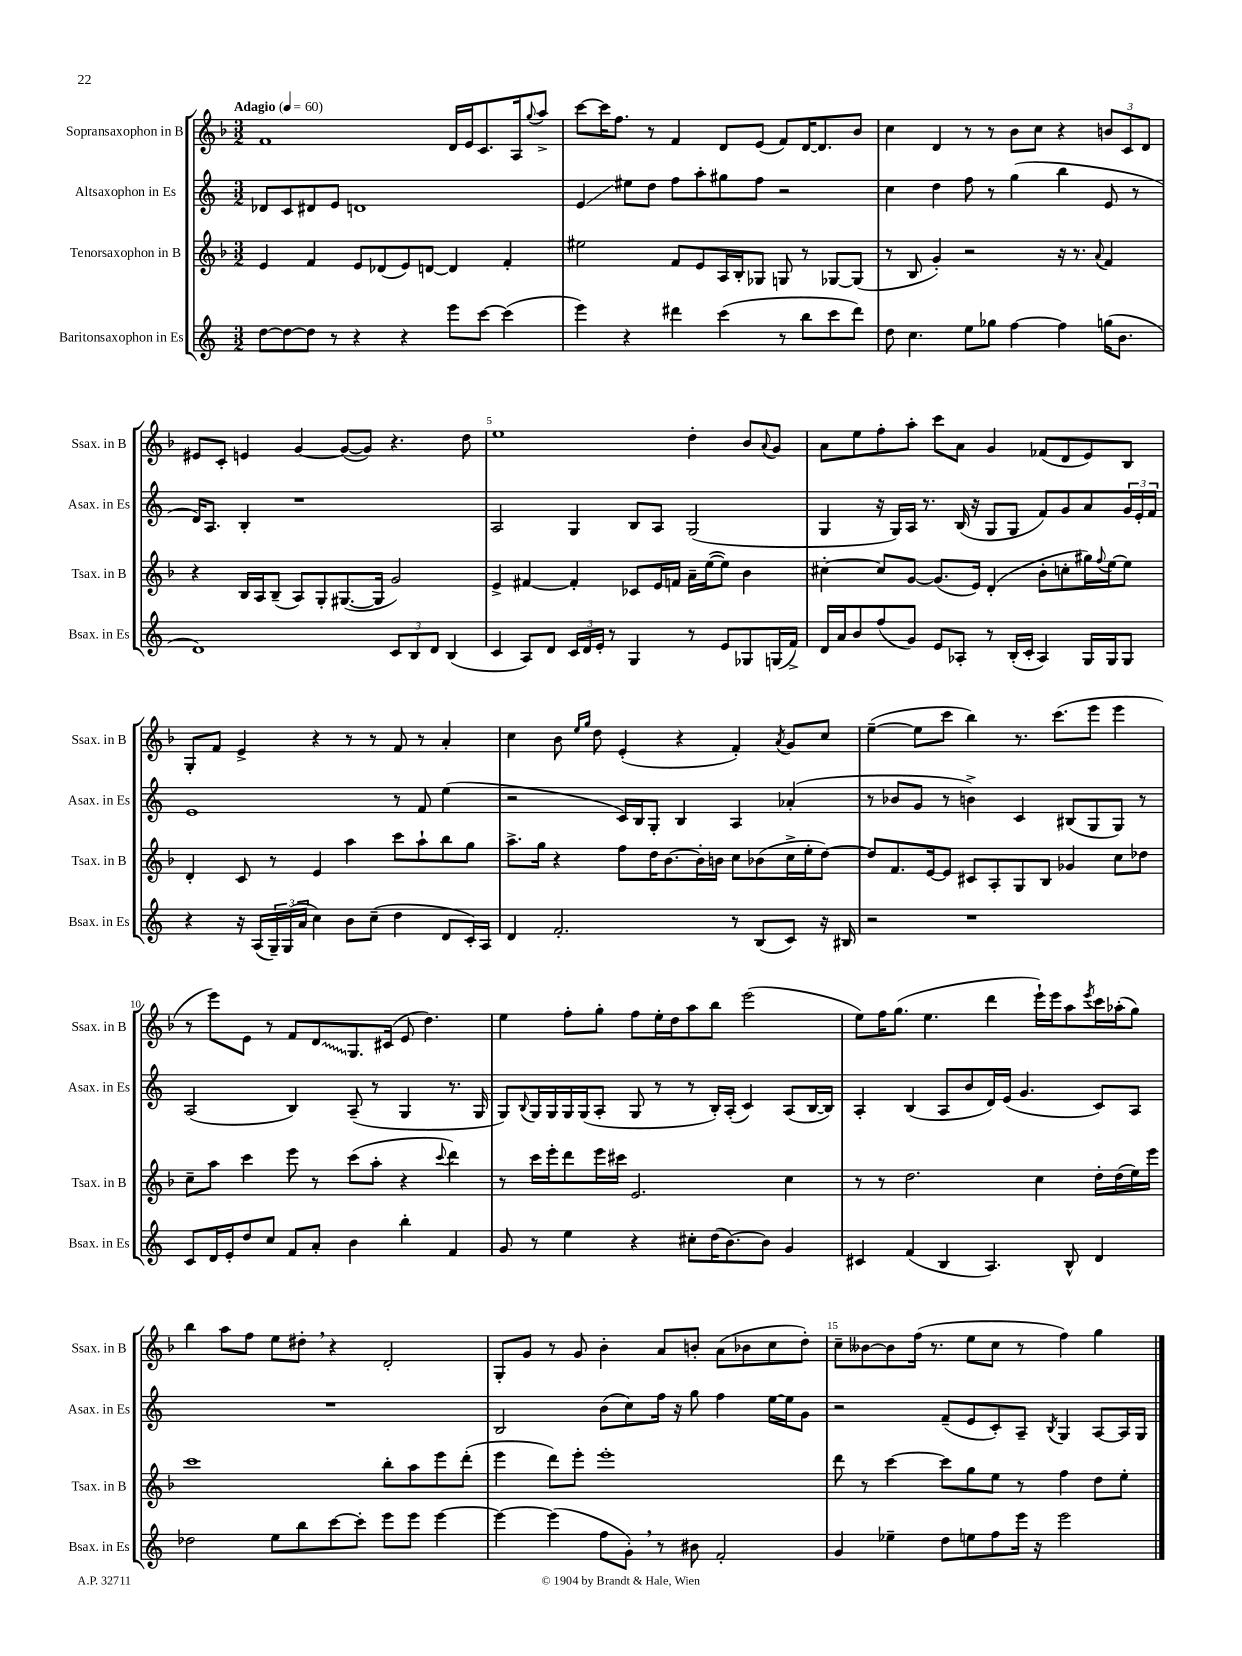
<<
\new StaffGroup <<
\new Staff = "s0" \with { instrumentName = "Sopransaxophon in B" shortInstrumentName = "Ssax. in B" } {
    \clef treble \key f \major \numericTimeSignature \time 3/2 \tempo "Adagio" 4 = 60
    f'1 d'16 e'16 c'8. a16 \appoggiatura { g''8 } a''8-> |
    c'''8~ c'''16 f''8. r8 f'4 d'8 e'8( f'8) d'16~ d'8. bes'8 |
    c''4 d'4 r8 r8 bes'8 c''8 r4 \tuplet 3/2 { b'8 c'8 d'8 } |
    eis'8 c'8-. e'4 g'4~ g'8~( g'8) r4. d''8 |
    e''1 d''4-. bes'8 \appoggiatura { a'8 } g'8 |
    a'8 e''8 f''8-. a''8-. c'''8 a'8 g'4 fes'8( d'8 e'8) bes8 |
    g8-. f'8 e'4-> r4 r8 r8 f'8 r8 a'4-. |
    c''4 bes'8 \grace { e''16 g''16 } d''8 e'4-.( r4 f'4-.) \acciaccatura { a'8 } g'8 c''8 |
    e''4~--( e''8 c'''8 bes''4) r8. c'''8.( e'''8 e'''4 |
    r8 e'''8) e'8 r8 f'8 \once \override Glissando.style = #'zigzag d'8\glissando g8. cis'16( e'8 d''4.) |
    e''4 f''8-. g''8-. f''8 e''16-. d''16 a''8 bes''8 e'''2( |
    e''8) f''16 g''8.( e''4. d'''4 e'''16-!) e'''16 a''8 \acciaccatura { e'''8 } c'''16 aes''16-.( g''8) |
    bes''4 a''8 f''8 e''8 dis''8-. \breathe r4 d'2-. |
    g8-. g'8 r8 g'8 bes'4-. a'8 b'8-. a'8( bes'8 c''8 d''8-.) |
    c''8-- beses'8~ beses'8 f''16( r8. e''8 c''8 r8 f''4) g''4 \bar "|." |
}
\new Staff = "s1" \with { instrumentName = "Altsaxophon in Es" shortInstrumentName = "Asax. in Es" } {
    \clef treble \key c \major \numericTimeSignature \time 3/2
    des'8 c'8 dis'8 e'8 d'1 |
    e'4\glissando eis''8 d''8 f''8 a''8-. gis''8 f''8 r2 |
    c''4 d''4 f''8 r8 g''4( b''4 e'8 r8 |
    d'16) a8. b4-. r1 |
    a2 g4 b8 a8 g2( |
    g4 r16 g16) a16 r8. b16( r16 g8 g8 f'8) g'8 a'8 \tuplet 3/2 { g'16 e'16-. f'16 } |
    e'1 r8 f'8 e''4( |
    r2 c'16) b16 g8-. b4 a4 aes'4-.( |
    r8 bes'8 g'8 r8 b'4->) c'4 bis8( g8 g8) r8 |
    a2( b4) a8--( r8 g4 r8. g16 |
    g8) \appoggiatura { b8 } g16 g16 g16 g16( a8-. g8 r8 r8 b16-.) a16-.( c'4) a8( b16~ b16) |
    a4-. b4( a8 b'8 d'16) e'16( g'4. c'8) a8 |
    R1. |
    b2 b'8( c''8) f''16 r16 g''8 f''4 e''16~ e''16 g'8 |
    r2 f'8--( e'8 c'8-.) a8-- \acciaccatura { b8 } g4 a8~ a16 g16 \bar "|." |
}
\new Staff = "s2" \with { instrumentName = "Tenorsaxophon in B" shortInstrumentName = "Tsax. in B" } {
    \clef treble \key f \major \numericTimeSignature \time 3/2
    e'4 f'4 e'8 des'8( e'8) d'8~ d'4 f'4-. |
    eis''2 f'8 e'8 a16 bes16-. ges8 g8 r8 ges8~ ges8( |
    r8 bes8 g'4-.) r2 r16 r8. \appoggiatura { a'8 } f'4 |
    r4 bes16 a16 bes8--( a8) g8-. gis8.~( gis16 g'2) |
    e'4-> fis'4~ fis'4-. ces'8 e'16 f'16 a'16-- e''16~( e''8) bes'4 |
    cis''4~-. cis''8 g'8~ g'8.( e'16) d'4-.( bes'8-. c''8-. gis''16) \appoggiatura { f''8 } e''16~ e''8 |
    d'4-. c'8 r8 e'4 a''4 c'''8 a''8-! bes''8 g''8 |
    a''8.-> g''16 r4 f''8 d''16 bes'8.~ bes'16-. b'16 c''8 bes'8( c''16-> e''16-. d''8~) |
    d''8 f'8. e'16~ e'8 cis'8 a8-. g8 bes8 ges'4 c''8 des''8 |
    c''8-- a''8 c'''4 e'''8 r8 c'''8( a''8-. r4 \appoggiatura { c'''8 } d'''4) |
    r8 c'''16 e'''16-. d'''8 e'''16 cis'''16 e'2. c''4 |
    r8 r8 d''2. c''4 d''16-. d''16( e''16) e'''16 |
    c'''1 bes''8-. a''8 e'''8 d'''8-.( |
    e'''4 d'''8) e'''8-. e'''1-. |
    d'''8 r8 c'''4~ c'''8 g''8 e''8 r8 f''4 d''8 e''8-. \bar "|." |
}
\new Staff = "s3" \with { instrumentName = "Baritonsaxophon in Es" shortInstrumentName = "Bsax. in Es" } {
    \clef treble \key c \major \numericTimeSignature \time 3/2
    d''8~ d''8~ d''8 r8 r4 r4 e'''8 c'''8~ c'''4( |
    e'''4) r4 dis'''4 c'''4( r8 b''8 c'''8 dis'''8) |
    d''8 c''4. e''8 ges''8 f''4~ f''4 g''16( b'8. |
    d'1) \tuplet 3/2 { c'8 b8 d'8 } b4( |
    c'4 a8) d'8 \tuplet 3/2 { c'16 d'16 e'16-. } r8 g4 r8 e'8 ges8 g16( f'16->) |
    d'16 a'16 b'8 f''8( g'8) e'8 aes8-. r8 b16-.( c'16-. aes4) g16 g16 g8 |
    r4 r16 a16( \tuplet 3/2 { g16--) g16( a'16 } c''4) b'8 c''8--( d''4 d'8 c'16-.) a16 |
    d'4 f'2.-. r8 b8( c'8) r16 bis16 |
    r2 r1 |
    c'8 d'16 e'16-. d''8 c''8 f'8 a'8-. b'4 b''4-. f'4 |
    g'8 r8 e''4 r4 cis''8-. d''16( b'8.~) b'8 g'4 |
    cis'4 f'4( b4 a4.) b8-^ d'4 |
    des''2 e''8 b''8 c'''8~ c'''8-. e'''8 e'''8 e'''4~ |
    e'''4~ e'''4( f''8 g'8-.) \breathe r8 bis'8 f'2-. |
    g'4 ees''4-- d''8 e''8 f''8 e'''16 r16 e'''2 \bar "|." |
}
>>
>>
\layout { \context { \Score \override BarNumber.break-visibility = ##(#f #t #t) barNumberVisibility = #(every-nth-bar-number-visible 5) } }
